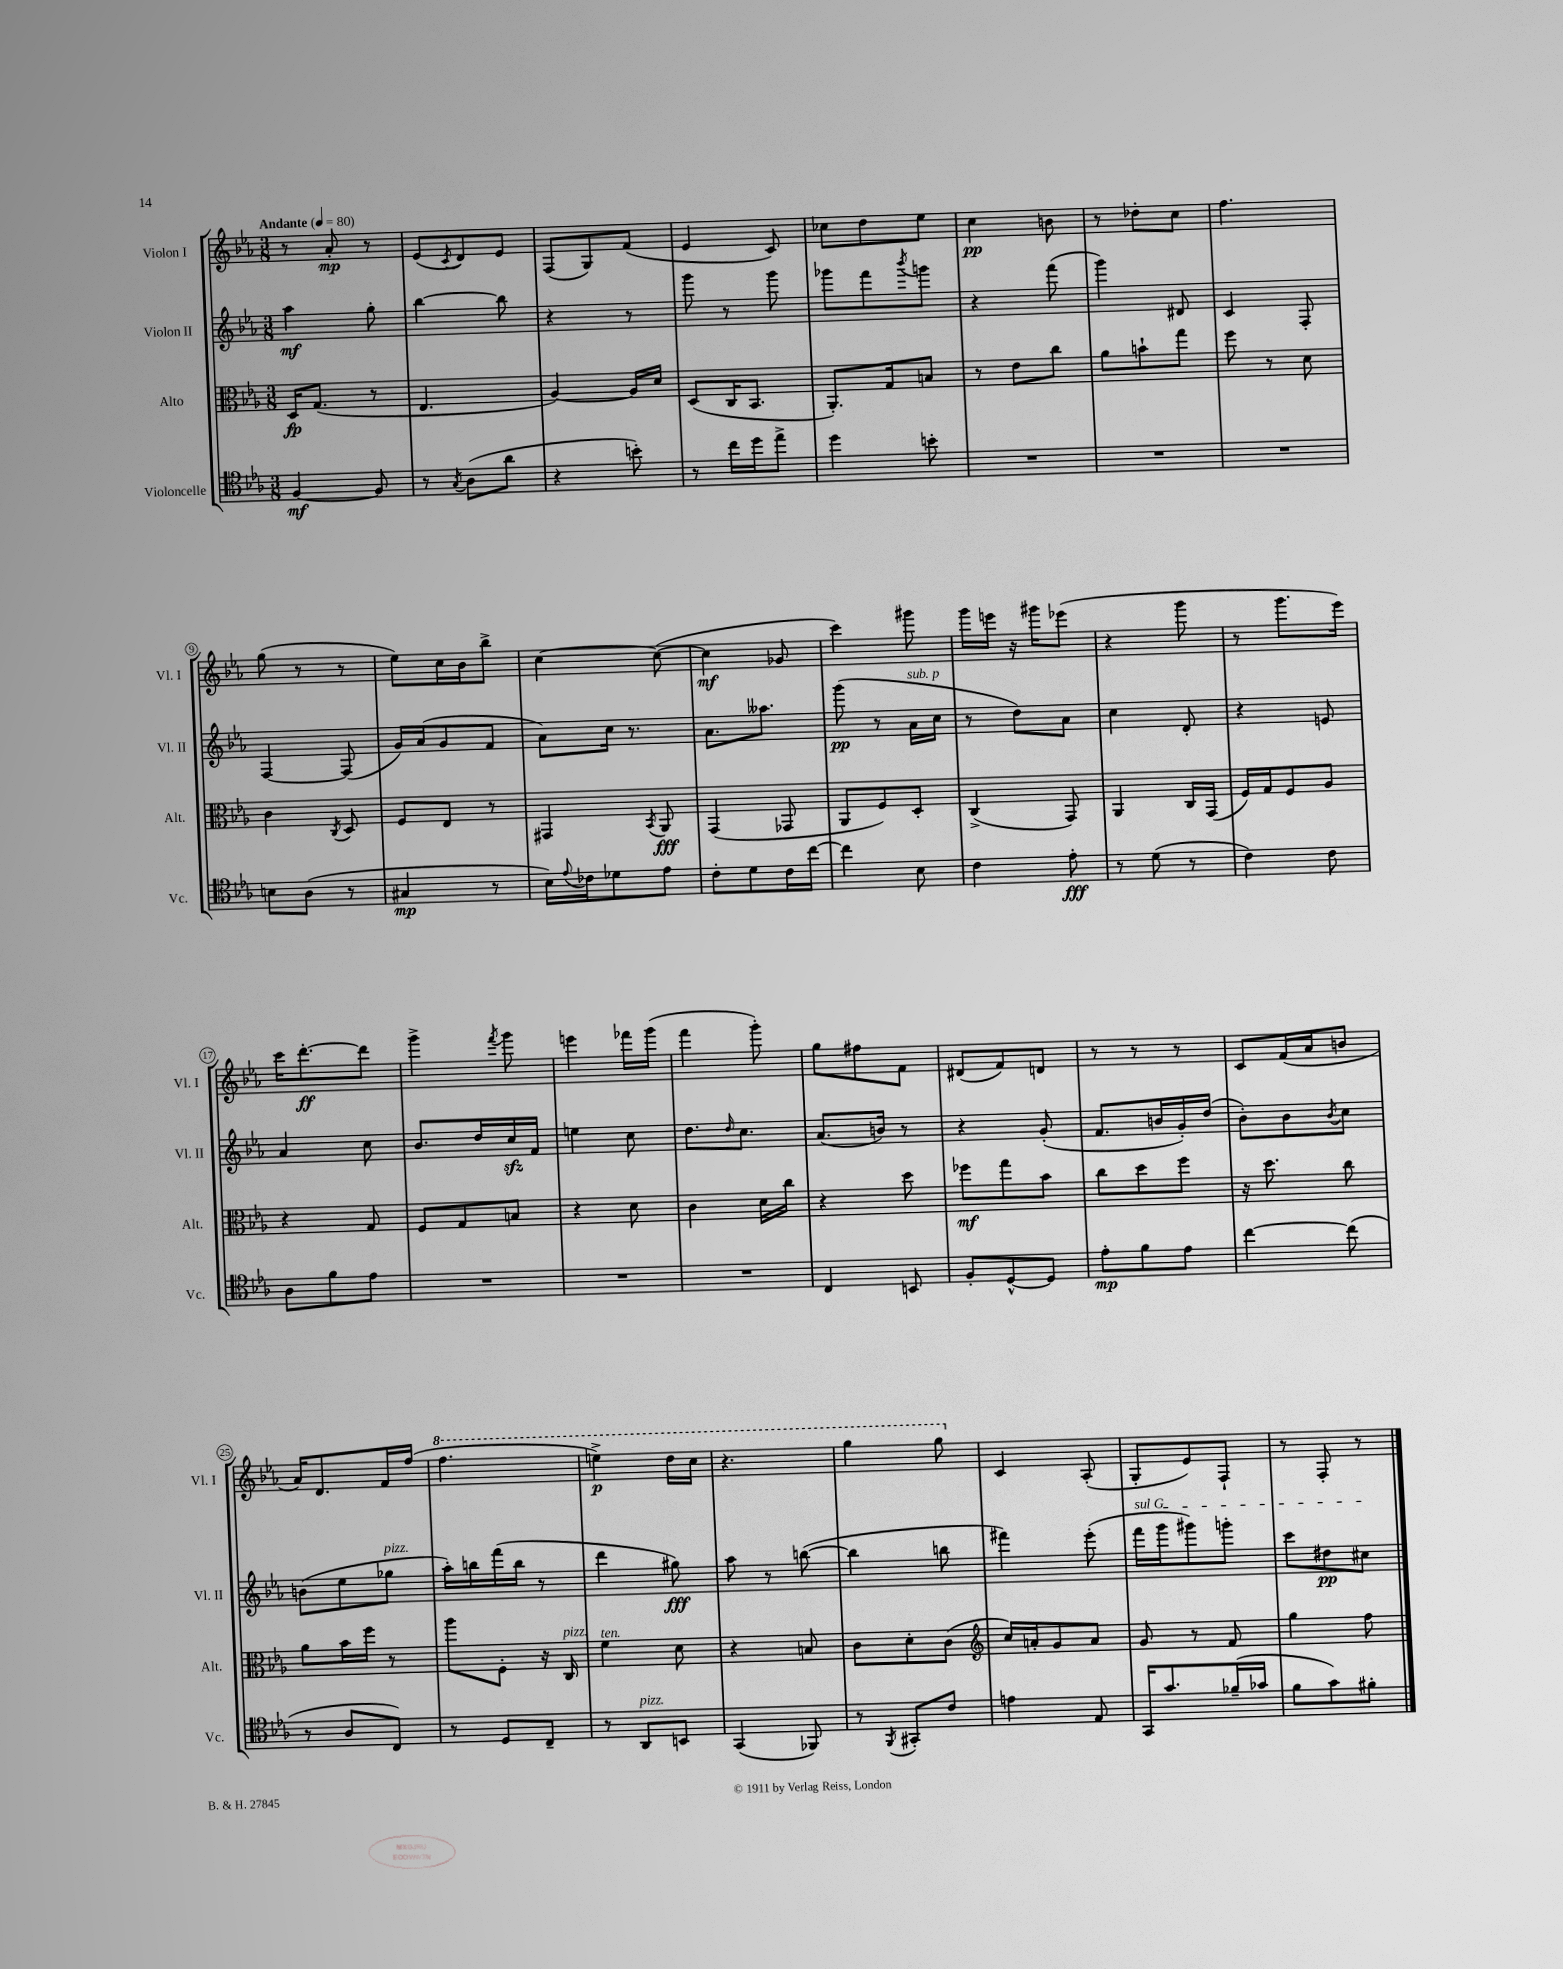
<<
\new StaffGroup <<
\new Staff = "s0" \with { instrumentName = "Violon I" shortInstrumentName = "Vl. I" } {
    \clef treble \key ees \major \numericTimeSignature \time 3/8 \tempo "Andante" 4 = 80
    r8 aes'8-.\mp r8 |
    ees'8( \acciaccatura { c'8 } d'8) ees'8 |
    f8( g8) f'8( |
    ees'4 c'8) |
    ces''8 d''8 ees''8 |
    c''4\pp b'8 |
    r8 des''8-. c''8 |
    f''4. |
    g''8( r8 r8 |
    ees''8) c''16 bes'16 bes''8-> |
    c''4~ c''8~( |
    c''4\mf ges'8 |
    c'''4) gis'''8 |
    g'''16 e'''16 r16 gis'''16 ees'''8( |
    r4 g'''8 |
    r8 g'''8. ees'''16) |
    c'''16 d'''8.~-.\ff d'''8 |
    g'''4-> \acciaccatura { f'''8 } g'''8 |
    e'''4 fes'''16 g'''16( |
    f'''4 g'''8-.) |
    g''8 fis''8 f'8 |
    dis'8( f'8) d'8 |
    r8 r8 r8 |
    c'8 f'16( aes'16 b'8 |
    aes'16) d'8. f'16 f''16( |
    \ottava #1 f'''4. |
    e'''4->\p) d'''16 c'''16 |
    r4. |
    g'''4 g'''8 \ottava #0 |
    c'4 aes8-.( |
    g8-. ees'8) f8-! |
    r8 f8-. r8 \bar "|." |
}
\new Staff = "s1" \with { instrumentName = "Violon II" shortInstrumentName = "Vl. II" } {
    \clef treble \key ees \major \numericTimeSignature \time 3/8
    aes''4\mf g''8-. |
    bes''4~ bes''8 |
    r4 r8 |
    g'''8 r8 g'''8 |
    ges'''8 f'''8 \acciaccatura { bes'''8 } g'''8 |
    r4 f'''8( |
    g'''4) dis'8 |
    c'4 f8-. |
    f4~ f8( |
    g'16) aes'16( g'8 f'8 |
    aes'8) c''16 r8. |
    aes'8. aeses''8. |
    g'''8\pp( r8 aes'16^\markup { \italic "sub. p" } c''16 |
    r8 d''8) aes'8 |
    c''4 d'8-. |
    r4 e'8 |
    aes'4 c''8 |
    bes'8. d''16 c''16\sfz f'16 |
    e''4 c''8 |
    d''8. \grace { d''16 } c''8. |
    aes'8.( b'16) r8 |
    r4 g'8-.( |
    f'8. b'16 g'16-.) d''16( |
    bes'8-.) bes'8 \acciaccatura { bes'8 } c''8 |
    b'8( ees''8 ges''8^\markup { \italic "pizz." } |
    aes''16-.) b''16 f'''16( b''16 r8 |
    d'''4 gis''8\fff) |
    aes''8 r8 b''8~( |
    b''4 b''8 |
    fis'''4) ees'''8-.( |
    \once \override TextSpanner.bound-details.left.text = \markup { \italic "sul G" } f'''16\startTextSpan g'''16 gis'''8) g'''8-. |
    c'''8 dis''8\pp cis''8\stopTextSpan \bar "|." |
}
\new Staff = "s2" \with { instrumentName = "Alto" shortInstrumentName = "Alt." } {
    \clef alto \key ees \major \numericTimeSignature \time 3/8
    d16\fp g8.( r8 |
    ees4. |
    aes4~) aes16 d'16 |
    d8( c16 bes,8. |
    aes,8.-.) g16 b8 |
    r8 ees'8 c''8 |
    aes'8 b'8-! g''8 |
    f''8 r8 d'8 |
    c'4 \acciaccatura { c8 } d8 |
    f8 ees8 r8 |
    gis,4 \acciaccatura { bes,8 } aes,8\fff |
    g,4( ges,8 |
    aes,8 f8) d8-. |
    c4->( g,8) |
    aes,4 c16 g,16( |
    f16) g16 f8 aes8 |
    r4 g8 |
    f8 g8 b8 |
    r4 d'8 |
    c'4 d'16 c''16 |
    r4 d''8 |
    fes''8\mf g''8 bes'8 |
    c''8 d''8 f''8 |
    r16 d''8. c''8 |
    aes'8 bes'16 f''16 r8 |
    aes''8 f8-. r16 c16^\markup { \italic "pizz." } |
    f'4^\markup { \italic "ten." } d'8 |
    r4 b8 |
    c'8 d'8-. c'8( |
    \clef treble c''16) a'16-. g'8 a'8 |
    g'8 r8 f'8 |
    g''4 f''8 \bar "|." |
}
\new Staff = "s3" \with { instrumentName = "Violoncelle" shortInstrumentName = "Vc." } {
    \clef tenor \key ees \major \numericTimeSignature \time 3/8
    f4~\mf f8 |
    r8 \acciaccatura { g8 } aes8( aes'8 |
    r4 b'8-.) |
    r8 c''16 d''16 ees''8-> |
    d''4 b'8-. |
    R4. |
    R4. |
    R4. |
    b8 aes8( r8 |
    gis4\mp r8 |
    bes16) \appoggiatura { ees'8 } ces'16 des'8 ees'8 |
    c'8-. d'8 c'16 c''16~ |
    c''4 bes8 |
    c'4 ees'8-.\fff |
    r8 d'8( r8 |
    c'4) c'8 |
    aes8 f'8 ees'8 |
    R4. |
    R4. |
    R4. |
    c4 b,8 |
    f8-. d8~-^ d8 |
    ees'8-.\mp f'8 ees'8 |
    c''4~ c''8( |
    r8 aes8 c8) |
    r8 d8 c8-- |
    r8 aes,8^\markup { \italic "pizz." } b,8 |
    g,4( fes,8) |
    r8 \acciaccatura { f,8 } gis,8-. c'8 |
    e'4 ees8 |
    g,16 g'8. fes'16--( ges'16 |
    f'8 g'8) fis'8-. \bar "|." |
}
>>
>>
\layout { \context { \Score \override BarNumber.stencil = #(make-stencil-circler 0.1 0.3 ly:text-interface::print) } }
